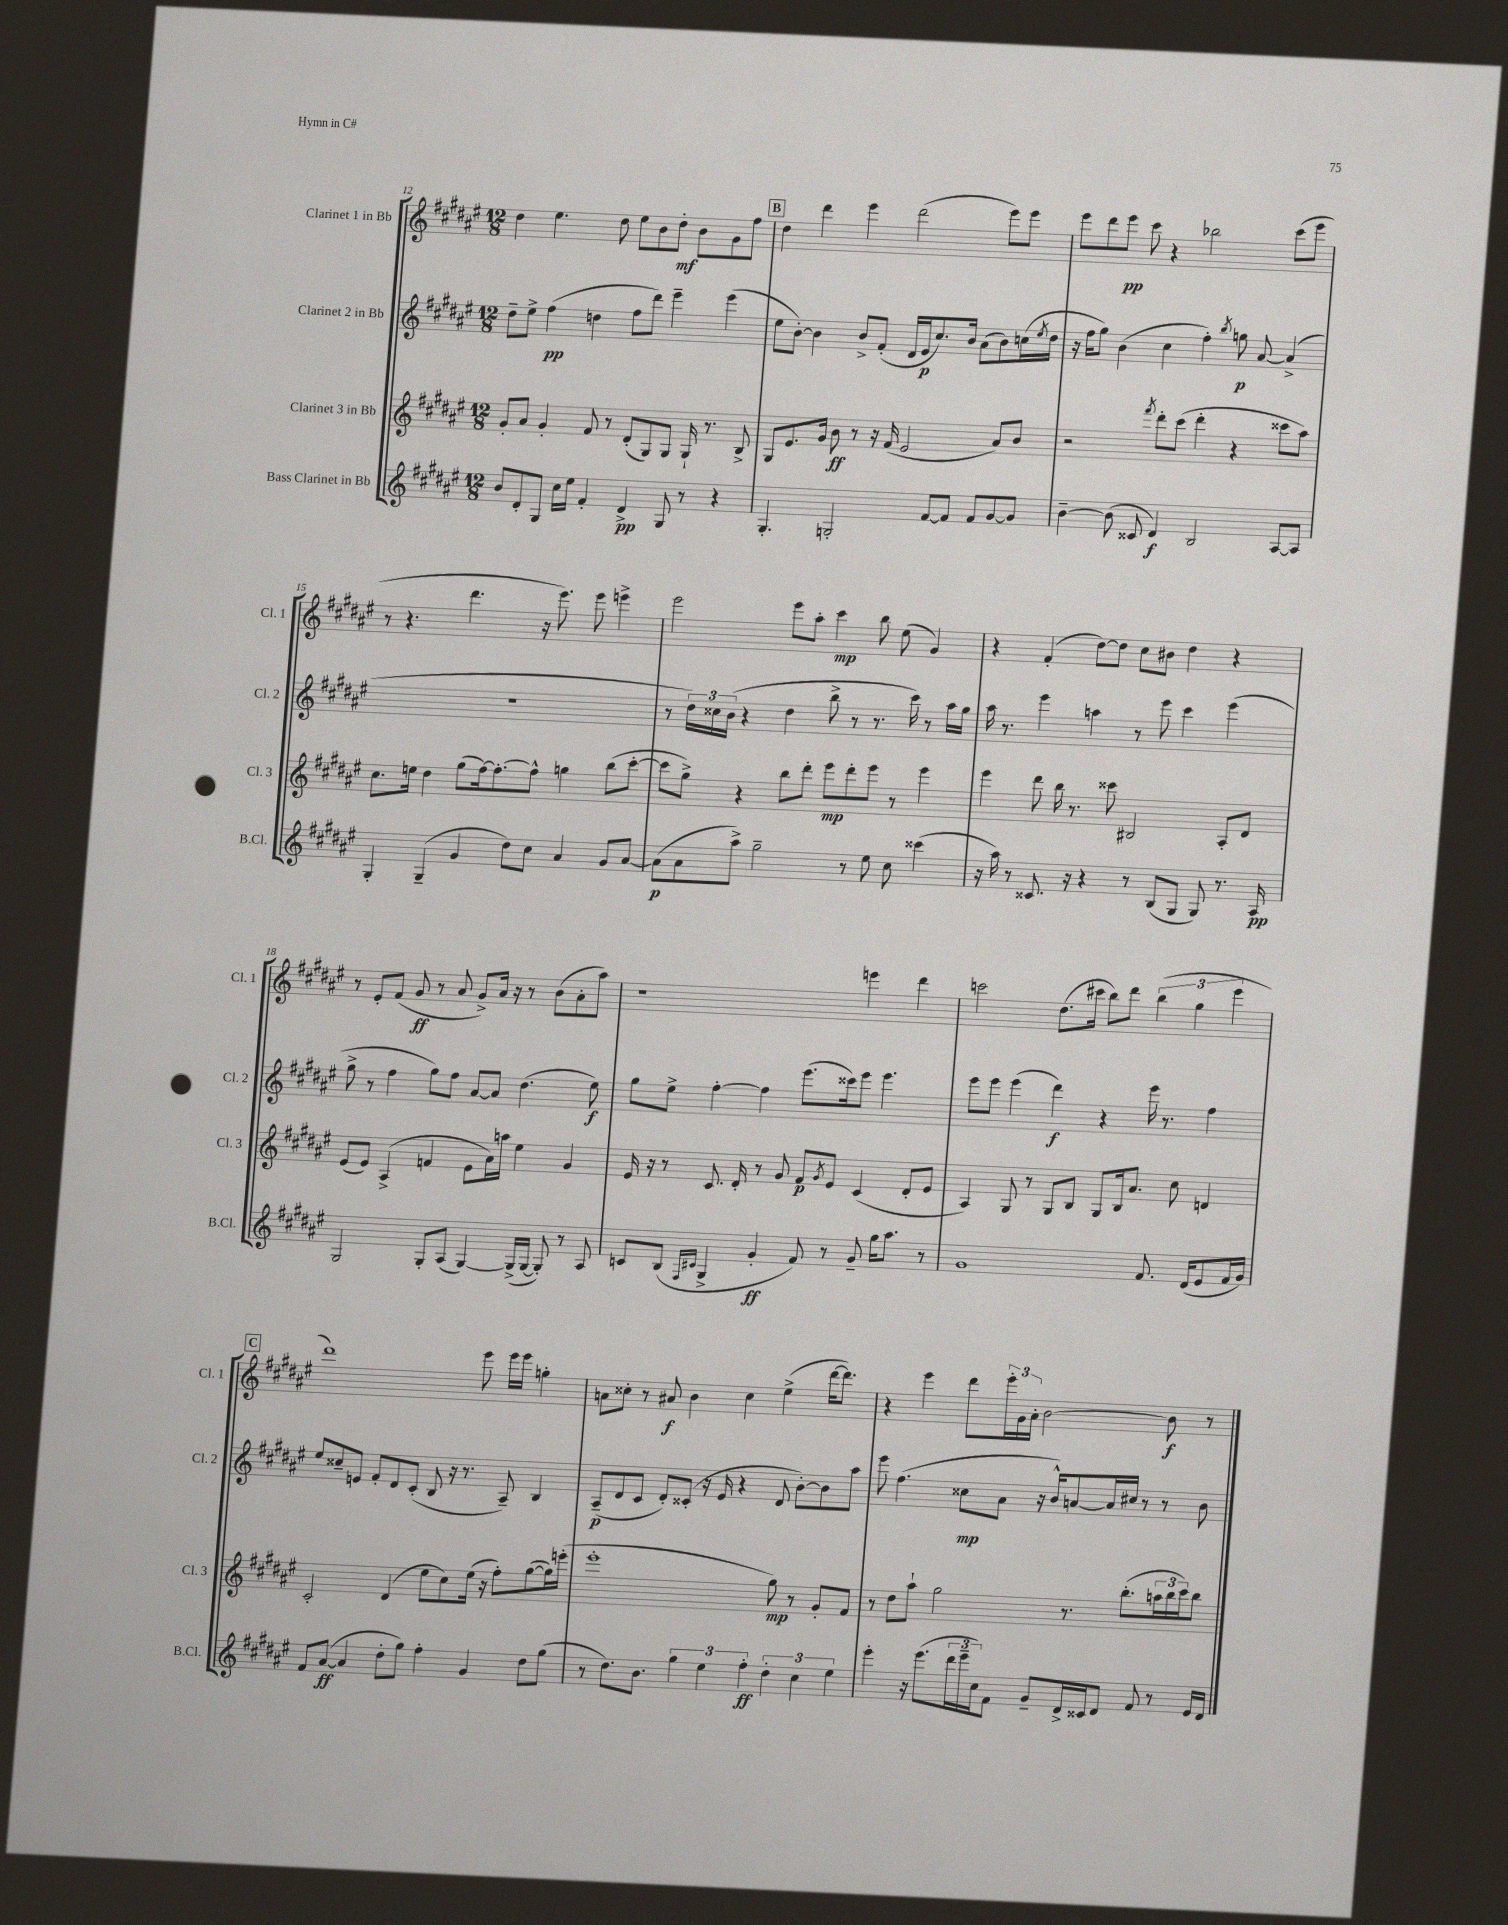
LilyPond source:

<<
\new StaffGroup <<
\new Staff = "s0" \with { instrumentName = "Clarinet 1 in Bb" shortInstrumentName = "Cl. 1" } {
    \clef treble \key fis \major \numericTimeSignature \time 12/8
    dis''4 eis''4. dis''8 eis''8 b'8 dis''8-.\mf b'8 gis'8 fis''8 |
    \mark \markup { \box "B" } dis''4 dis'''4 eis'''4 dis'''2( eis'''8) eis'''8 |
    eis'''8 dis'''8 eis'''8\pp cis'''8 r4 bes''2 cis'''8( eis'''8 |
    r8 r4. dis'''4. r16 eis'''8.) eis'''8 e'''4-> |
    eis'''2 eis'''8 ais''8-. cis'''4\mp b''8 eis''8( gis'4) |
    r4 fis'4-.( dis''8~) dis''8 cis''8 bis'8 dis''4 r4 |
    r8 eis'8-. fis'8( gis'8\ff r8 ais'8 gis'8->) ais'16 r16 r8 b'8( ais'8-. ais''8) |
    r1 e'''4 dis'''4 |
    c'''2 dis''8.( cis'''16 b''8) dis'''8 \tuplet 3/2 { b''4( gis''4 eis'''4 } |
    \mark \markup { \box "C" } dis'''1) eis'''8 eis'''16 eis'''16 g''4-. |
    a'8 cisis''8-. r8 ais'8\f b'4 cisis''4 eis''4->( dis'''16~ dis'''8.) |
    r4 eis'''4 dis'''8 \tuplet 3/2 { eis'''16-. gis'16 ais'16-. } b'2~ b'8\f r8 \bar "|." |
}
\new Staff = "s1" \with { instrumentName = "Clarinet 2 in Bb" shortInstrumentName = "Cl. 2" } {
    \clef treble \key fis \major \numericTimeSignature \time 12/8
    dis''8-- eis''8-> fis''4\pp( d''4 fis''8 dis'''8) eis'''4-- eis'''4( |
    \mark \markup { \box "B" } eis''8 b'8~-.) b'4 b'8-> fis'8-.( dis'16 eis'16\p cis''8.) b'16 ais'8( b'8) c''16( \acciaccatura { eis''8 } dis''16 |
    r16 fis''16 gis''8) b'4( cis''4 fis''4-.) \acciaccatura { b''8 } g''8\p ais'8~ ais'4->( |
    R1. |
    r8 \tuplet 3/2 { dis''16) cisis''16 b'16( } r4 dis''4 b''8-> r8 r8. cis'''16) r8 ais''16 gis''16 |
    ais''16 r8. eis'''4 a''4 r8 eis'''8 cis'''4 eis'''4( |
    gis''8-> r8 fis''4 gis''8) fis''8 ais'8~ ais'8 dis''4.( eis''8\f) |
    gis''8 eis''8-> fis''4~-. fis''4 eis'''8.( cisis'''16) eis'''8 eis'''4. |
    eis'''8 eis'''8 eis'''4( dis'''4\f) r4 eis'''16 r8. fis''4 |
    \mark \markup { \box "C" } eis''8 cisis''8-- e'8 fis'8-. dis'8 cis'8-.( b8 r16 r8. ais8--) b4 |
    ais8--\p( dis'8 cis'8 dis'8-.) cisis'8-.( r16 eis'16 r4 dis'8 b'8~-.) b'8 ais''8 |
    eis'''8 fis''4.( cisis''8\mp ais'8 r16 b'16-^) a'8~ a'16 cis''16 r8 r8 b'8 \bar "|." |
}
\new Staff = "s2" \with { instrumentName = "Clarinet 3 in Bb" shortInstrumentName = "Cl. 3" } {
    \clef treble \key fis \major \numericTimeSignature \time 12/8
    gis'8-. ais'8 gis'4-. fis'8 r8 dis'8-.( gis8) gis8 gis16-! r8. b8-> |
    \mark \markup { \box "B" } gis8 eis'8. gis'16 b'8\ff r8 r16 fis'16( eis'2 ais'8) b'8 |
    r2 \acciaccatura { fis'''8 } dis'''8-. cis'''8( dis'''4-. r4 cisis'''8 ais''8) |
    cis''8. e''16 dis''4 gis''8( fis''16~) fis''8.~-. fis''8-^ g''4 b''8( cis'''8~-. |
    cis'''8 gis''8->) r4 b''8 dis'''8-. eis'''8\mp dis'''8-. eis'''8 r8 eis'''4 |
    eis'''4 dis'''8 b''16 r8. cisis'''8 bis2 ais8-. dis'8 |
    eis'8( eis'8) ais4->( f'4 eis'8 ais'16) a''16 eis''4 gis'4 |
    eis'16 r16 r8 cis'8. dis'16-. r8 gis'8 fis'8\p \acciaccatura { gis'8 } eis'8 cis'4( dis'8-. eis'8 |
    ais4) gis8 r8 gis8 b8 gis8 b16 ais'8. cis''8 d'4 |
    \mark \markup { \box "C" } cis'2-. dis'4( eis''8 cis''8) eis''16( r16 fis''8-.) gis''8~( gis''16) e'''16-.( |
    eis'''1-. gis''8\mp) r8 gis'8-. fis'8 |
    r8 dis''8 ais''8-! gis''2 r8. b''8.-.( \tuplet 3/2 { a''16 b''16 cis'''16) } b''8 \bar "|." |
}
\new Staff = "s3" \with { instrumentName = "Bass Clarinet in Bb" shortInstrumentName = "B.Cl." } {
    \clef treble \key fis \major \numericTimeSignature \time 12/8
    b'8 dis'8-. gis8 cis''16 eis''16 fis'4-. dis'4->\pp gis8 r8 r4 |
    \mark \markup { \box "B" } gis4.-. g2-. fis'8~ fis'8 fis'8 gis'8~ gis'8 |
    b'4~-- b'8( cisis'8 dis'4\f) b2 ais8~ ais8 |
    gis4-. gis4--( gis'4 dis''8) cis''8 ais'4 gis'8 ais'8~ |
    ais'8\p( ais'8 ais''8->) gis''2-- r8 eis''8 cis''8 cisis'''4( |
    r16 ais''16) r8 cisis'8. r16 r4 r8 b8( gis8 gis8) r8. ais16\pp |
    gis2 gis8-. ais8( gis4~) gis16->( gis16~ gis8-.) r8 ais8 |
    c'8 b8( \grace { fis16 cis'16 } gis4-> gis'4-.\ff fis'8) r8 gis'8-- gis''16 ais''8. r8 |
    gis'1 fis'8. dis'16( eis'8 fis'16 gis'16) |
    \mark \markup { \box "C" } fis'8 ais'8~\ff( ais'4 dis''8-. gis''8) fis''4-. gis'4 dis''8 gis''8( |
    r8 dis''8.) b'8. \tuplet 3/2 { gis''4 eis''4 fis''4-.\ff } \tuplet 3/2 { dis''4-. cis''4 eis''4 } |
    eis'''4-. r16 eis'''8.( \tuplet 3/2 { dis'''16 eis'''16-- cis''16) } fis'8 gis'8-- dis'16-> cisis'16 dis'8 fis'8 r8 eis'16 dis'16 \bar "|." |
}
>>
>>
\layout { \context { \Score currentBarNumber = #12 } }
